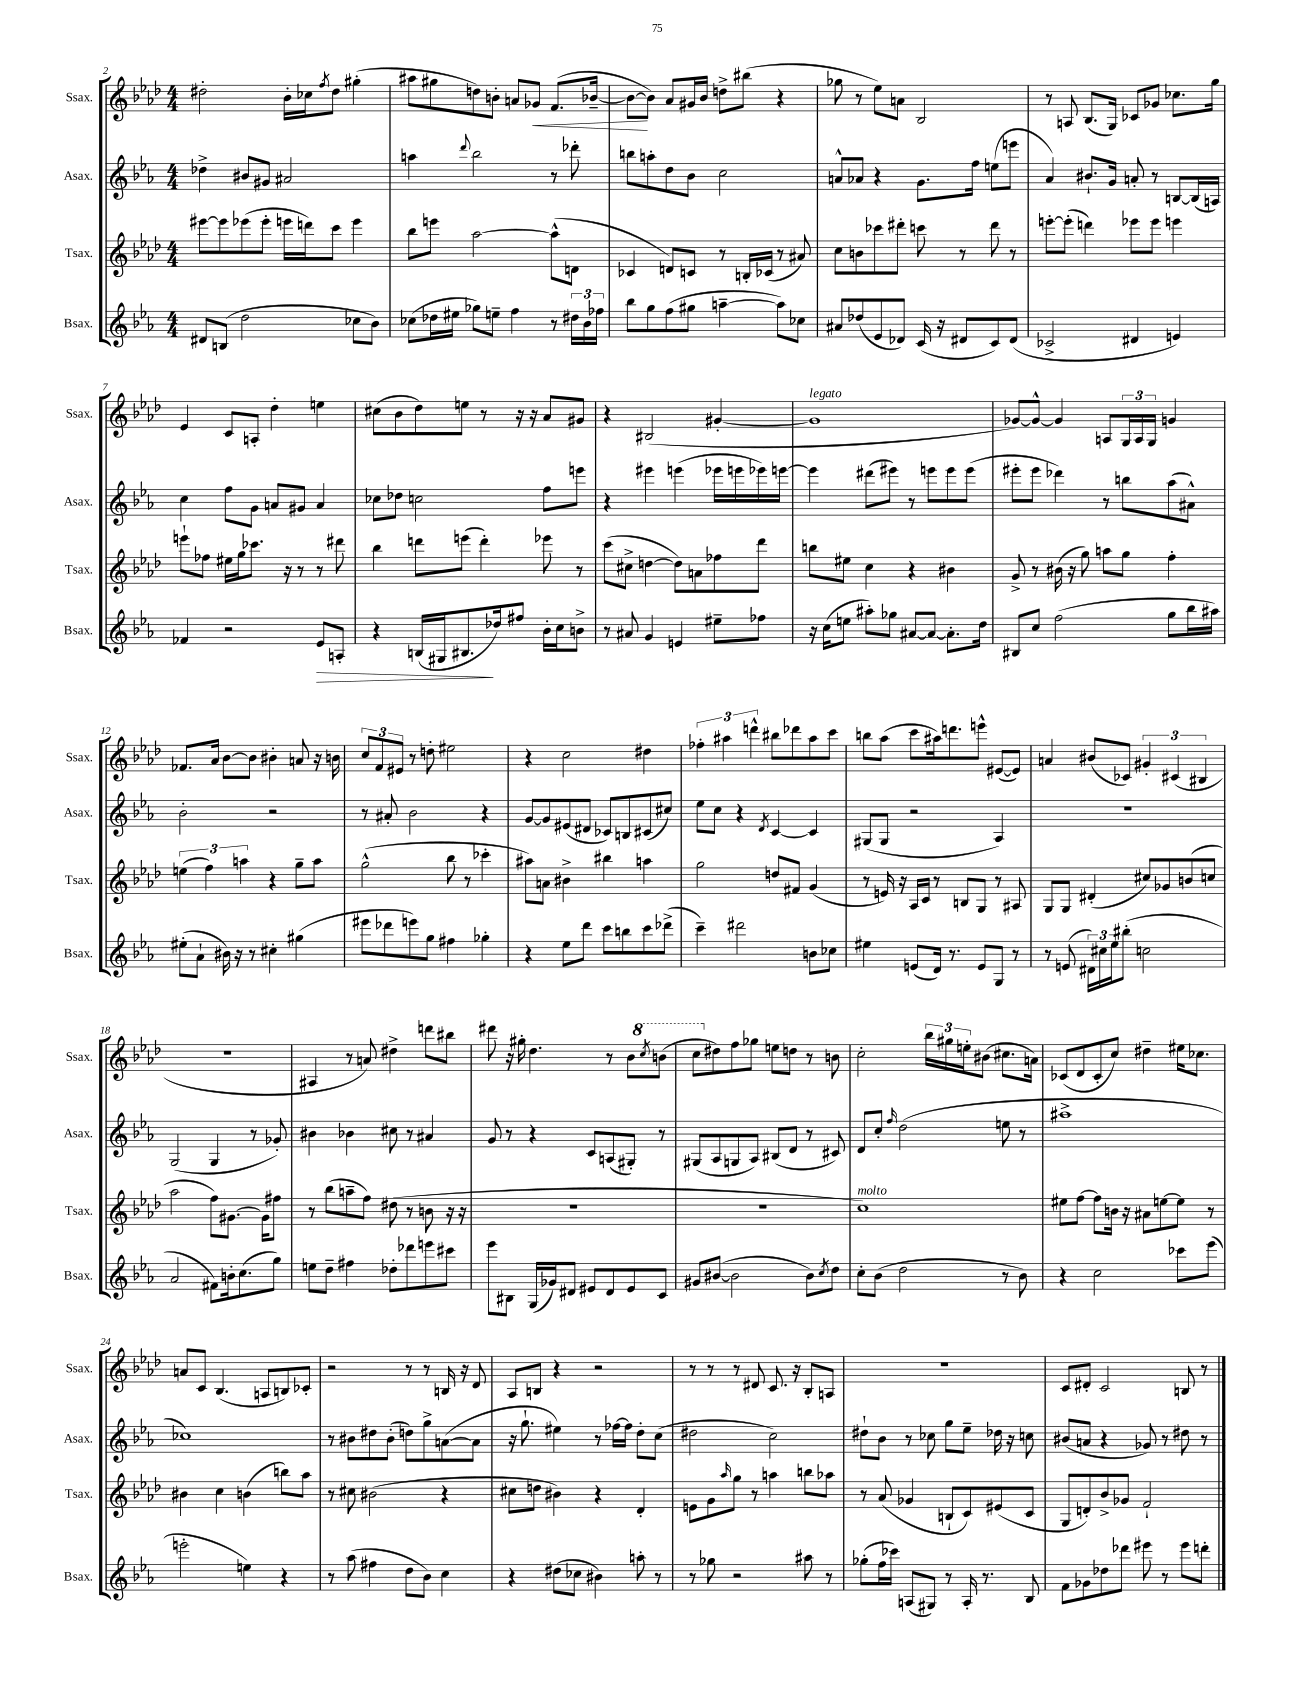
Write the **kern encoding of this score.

**kern	**kern	**kern	**kern
*staff4	*staff3	*staff2	*staff1
*clefG2	*clefG2	*clefG2	*clefG2
*k[b-e-a-]	*k[b-e-a-d-]	*k[b-e-a-]	*k[b-e-a-d-]
*M4/4	*M4/4	*M4/4	*M4/4
8d#/L	[8eee#\L	4dd-^\	2dd#'\
(8B/J	8eee#\]	.	.
2dd\	(8eee-\	8b#/L	.
.	8eee-'\J	8g#/J	.
.	16eee\LL	2a#/	16b-'\LL
.	16ddd\J)	.	16cc-\J
.	.	.	8qff/
.	8ccc\J	.	8dd#\J
8cc-\L	4eee\	.	(4gg#'\
8b-\J)	.	.	.
=	=	=	=
(8cc-\L	8bb-\L	4aa\	8aa#\L
16dd-\L	8eee\J	.	8gg#\
16ee#\JJ	.	.	.
.	.	8qqddd/	.
8gg-\L)	[2aa-\	2bb-\	8dd\)
8ee~\J	.	.	8b'\J
4ff\	.	.	8a/L
.	.	.	8g-/J
8r	(8aa-^^\]L	8r	(8.f/L
24dd#\LL	8d\J	8ddd-'\	.
24b-\	.	.	.
.	.	.	[16b-~/Jk
24ff-\JJ	.	.	.
=	=	=	=
8bb-\L	4c-/	8bb\L	8b-\_L
8gg\	.	8aa'\	8b-\]J)
(8ff\	8d/L)	8dd\	8a-/L
8gg#\J	8c/J	8b-\J	16g#/L
.	.	.	16b-/JJ
[4aa~\	8r	2cc\	8dd^\L
.	16B'/LL	.	(8bb#\J
.	(16c-/JJ	.	.
8aa\]L)	8r	.	4r
8cc-\J	8a#/)	.	.
=	=	=	=
8a#/L	8cc\L	8a^^/L	8gg-\
(8dd-/	8b\	8a-/J	8r
8e-/	8ccc-\	4r	8ee-\L)
8d-/J)	8ddd#'\J	.	8a\J
(16c/	8ccc\	8.g\L	2B-/
16r	.	.	.
8d#/L	8r	.	.
.	.	16ff\Jk	.
8c/)	8ddd#\	(8ee\L	.
(8d#/J	8r	8eee\J	.
=	=	=	=
2c-^/	[8eee'\L	4a-/)	8r
.	(8eee'\]J	.	8A/
.	4ddd\)	8.b#`/L	(8.B-/L
.	.	16g/Jk	16G/Jk)
4d#/	8eee-\L	8a'/	8c-/L
.	8eee-\J	8r	8g-/J
4e/)	4eee\	[8B/L	8.cc-\L
.	.	(16B/]L	.
.	.	16A/JJ)	16gg\Jk
=	=	=	=
4f-/	8eee`\L	4cc\	4e-/
.	8ff-\J	.	.
2r	16ee#\LL	8ff\L	8c/L
.	16gg\J	.	.
.	8.ccc-\J	8g\J	8A'/J
.	.	8a/L	4dd-'\
.	16r	.	.
.	8r	8g#/J	.
8e-/L	8r	4a/	4ee\
8A'/J	8ddd#\	.	.
=	=	=	=
4r	4bb-\	8cc-\L	(8cc#\L
.	.	8dd-\J	8b-\
(16B/LL	8ddd\L	2cc\	8dd-\)
16G#/J	.	.	.
8.B#/	(8eee\J	.	8ee\J
.	4ddd'\)	.	8r
16dd-/k)	.	.	.
8ff#/J	.	.	16r
.	.	.	16r
16b-'\LL	8eee-\	8ff\L	8a-/L
16cc\J	.	.	.
8b^\J	8r	8eee\J	8g#/J
=	=	=	=
8r	(8ccc\L	4r	4r
8a#/	8cc#^\J	.	.
4g/	[4dd\	4eee#\	(2B#/
4e/	8dd\]L)	(4eee\	.
.	8a\	.	.
8ee#~\L	8ff-\	16eee-\LL	[4g#'/
.	.	16eee\	.
8ff-\J	8ddd-\J	16eee-\)	.
.	.	[16eee\JJ	.
=	=	=	=
16r	8bb\L	4eee\]	1g#]
(16cc\LK	.	.	.
8ee\J	8ee#\J	.	.
8aa#'\L)	4cc\	(8ddd#\L	.
8gg-\J	.	8eee#\J)	.
[8a#/L	4r	8r	.
8a#/_J	.	8eee\L	.
8.a#'\]L	4b#\	8eee\	.
.	.	(8eee\J	.
16dd\Jk	.	.	.
=	=	=	=
8B#/L	8g^/	8eee#'\L	[8g-/L)
8cc/J	8r	8eee#\J	8g-^^/_J
(2ff\	(16b#\	4ddd-\)	4g-/]
.	16r	.	.
.	8gg\)	.	.
.	8aa\L	8r	8A/L
.	8gg\J	8bb\L	24G/L
.	.	.	24A/
.	.	.	24G/JJ
8gg\L	4ff'\	(8aa-\	4g/
16bb-\L	.	8a#^^\J)	.
16aa#\JJ)	.	.	.
=	=	=	=
(8ee#'\L	(6ee\	2b-'\	8.f-/L
8a-`\J	.	.	.
.	6ff\)	.	.
.	.	.	16a-/Jk
16b#\)	.	.	[8b-\L
16r	.	.	.
.	6aa\	.	.
8r	.	.	8b-\]J
4cc#'\	4r	2r	4b#'\
(4gg#\	8gg~\L	.	8a/
.	8aa\J	.	16r
.	.	.	16b\
=	=	=	=
8eee#\L	(2gg^^\	8r	12cc/L
.	.	.	12f/
8ddd-\	.	8a#'/	.
.	.	.	12e#/J
8eee\)	.	2b-\	8r
8gg\J	.	.	8dd'\
4ff#\	8bb-\	.	2ee#\
.	8r	.	.
4gg-'\	4ccc-'\	4r	.
=	=	=	=
4r	8aa#\L)	[8g/L	4r
.	8a\J	8g/]	.
8ee-\L	4b#^\	(8e#/	2cc\
8ddd\J	.	8d#/J	.
8ccc\L	4bb#\	8c-/L)	.
8bb\	.	8B/	.
8ccc\	4aa\	(8c#/	4dd#\
(8ddd-^\J	.	8cc#/J)	.
=	=	=	=
4ccc~\)	2gg\	8ee-\L	6ff-'\
.	.	8cc\J	.
.	.	.	6aa#\
2ddd#\	.	4r	.
.	.	.	6ddd^^\
.	.	8qd/	.
.	8dd/L	[4c/	8bb#\L
.	8f#/J	.	8ddd-\
8b\L	(4g/	4c/]	8aa#\
8cc-\J	.	.	8ccc\J
=	=	=	=
4ee#\	8r	(8G#/L	8bb\L
.	16e/)	8G#/J	(8aa-\J
.	16r	.	.
(8e/L	16A-/LL	2r	8ccc\L
.	16c/JJ	.	.
16d/Jk)	8r	.	16aa#\k)
8.r	.	.	8.ddd\
.	8B/L	.	.
8e/L	8G/J	.	8eee^^\J
8G/J	8r	4A-/)	([8e#/L
8r	8A#/	.	8e#/]J)
=	=	=	=
8r	8G/L	1r	4a/
(8e/	8G/J	.	.
24d#\LL)	(4d#'/	.	(8b#/L
24cc#\	.	.	.
24ee-\J	.	.	.
(8bb#'\J	.	.	8c-/J)
2cc\	8cc#/L)	.	6g#'/
.	8g-/	.	.
.	.	.	(6c#/
.	(8b/	.	.
.	.	.	6B#/
.	8cc/J	.	.
=	=	=	=
2a-/	2aa-\	(2G/	1r
8f#\L)	8ff\L)	4G/	.
16b'\k	[8.g#\J	.	.
(8.cc\	.	.	.
.	.	8r	.
.	16g#\]LK	.	.
8gg\J)	8ff#\J	8g-'/)	.
=	=	=	=
8ee\L	8r	4b#\	4A#/
8dd~\J	(8bb-\L	.	.
4ff#\	8aa~\	4b-\	8r
.	8ff\J)	.	8a/)
8dd-'\L	(8dd#\	8cc#\	4dd#^\
8ddd-\	8r	8r	.
8eee\	8b\	4a#/	8ddd\L
8ccc#\J	16r	.	8bb#\J
.	16r	.	.
=	=	=	=
8eee-\L	1r	8g/	8ddd#\
8B#\J	.	8r	16r
.	.	.	16gg#'\
(16G/LL	.	4r	4.dd-\
16g-/J)	.	.	.
8d#/J	.	.	.
8e#/L	.	8c/L	.
8d#/	.	(8A/	8r
8e#/	.	8G#'/J)	8b-\L
.	.	.	8qccc/
8c/J	.	8r	(8bb\J
=	=	=	=
8g#/L	1r	(8G#/L	8ccc\L
([8b#/J	.	8A-/	8dd#\)
2b#\]	.	8G/	8ff\
.	.	8A-/J)	8gg-\J
.	.	(8B#/L	8ee\L
.	.	8d/J	8dd\J
8b#\L)	.	8r	8r
8qcc/	.	.	.
8dd\J	.	8c#/)	8b\
=	=	=	=
8cc'\L	1cc)	8d/L	2cc'\
(8b-\J	.	8cc'/J	.
.	.	16qqff/	.
2dd\	.	(2dd\	.
.	.	.	24bb-\LL
.	.	.	24gg#\
.	.	.	24ee'\J
.	.	.	(8b#\J
8r	.	8ee\	8.cc#\L
8b-\)	.	8r	.
.	.	.	16a\Jk)
=	=	=	=
4r	8ee#\L	1aa#^	(8c-/L
.	[8ff\J	.	8d-/
2cc\	8ff\]L	.	8c-'/
.	16b\Jk	.	8cc/J)
.	16r	.	.
.	8a#\L	.	4dd#~\
.	[8ee\	.	.
8ccc-\L	8ee\]J	.	16ee#\LK
.	.	.	8.cc-\J
(8eee-\J	8r	.	.
=	=	=	=
2eee'\	4b#\	1cc-)	8a/L
.	.	.	8c/J
.	4cc\	.	(4.B-/
4ee\)	(4b\	.	.
.	.	.	8A/L
4r	8bb\L)	.	8B/)
.	8aa-\J	.	8c-'/J
=	=	=	=
8r	8r	8r	2r
(8aa-\	8cc#\	8b#\L	.
4ff#\	(2b#\	8dd#\	.
.	.	(8b#'\J	.
8dd\L	.	8dd\L)	8r
8b-\J)	.	8gg^\	8r
4cc\	4r	([8a\	16B/
.	.	.	16r
.	.	8a\]J	8d-/
=	=	=	=
4r	8cc#\L	16r	8A-/L
.	.	8.gg`\	.
.	8dd\J	.	8B/J
(8dd#\L	4b#\)	4ee#\)	4r
8cc-\J	.	.	.
4b#\)	4r	8r	2r
.	.	[16ff-\LL	.
.	.	16ff-\]JJ	.
8aa'\	4d-'/	8dd'\L	.
8r	.	(8cc\J	.
=	=	=	=
8r	8e\L	2dd#\	8r
8gg-\	8g\	.	8r
.	16qqaa-/	.	.
2r	8gg\J	.	8r
.	8r	.	8d#/
.	4aa\	2cc\)	8.c/
.	.	.	16r
8aa#\	8bb\L	.	8B-'/L
8r	8aa-\J	.	8A/J
=	=	=	=
(8gg-'\L	8r	8dd#`\L	1r
16ff\L	(8a-/	8b-\J	.
16ccc-\JJ)	.	.	.
(8A/L	4g-/	8r	.
8G#/J)	.	8cc-\	.
8r	8B`/L	8gg\L	.
16A'/	8c/)	8ee-~\J	.
8.r	.	.	.
.	(8e#/	16dd-\	.
.	.	16r	.
8B-/	8c/J	8cc\	.
=	=	=	=
8f\L	8G/L	(8b#/L	8c/L
8g-\	8d'/)	8a/J	8d#'/J
8dd-\	8b-^/	4r	2c/
8ddd-\J	8g-/J	.	.
8eee#\	2f`/	8g-/)	.
8r	.	8r	.
8eee#\L	.	8dd#\	8B/
8ddd'\J	.	8r	8r
==	==	==	==
*-	*-	*-	*-
